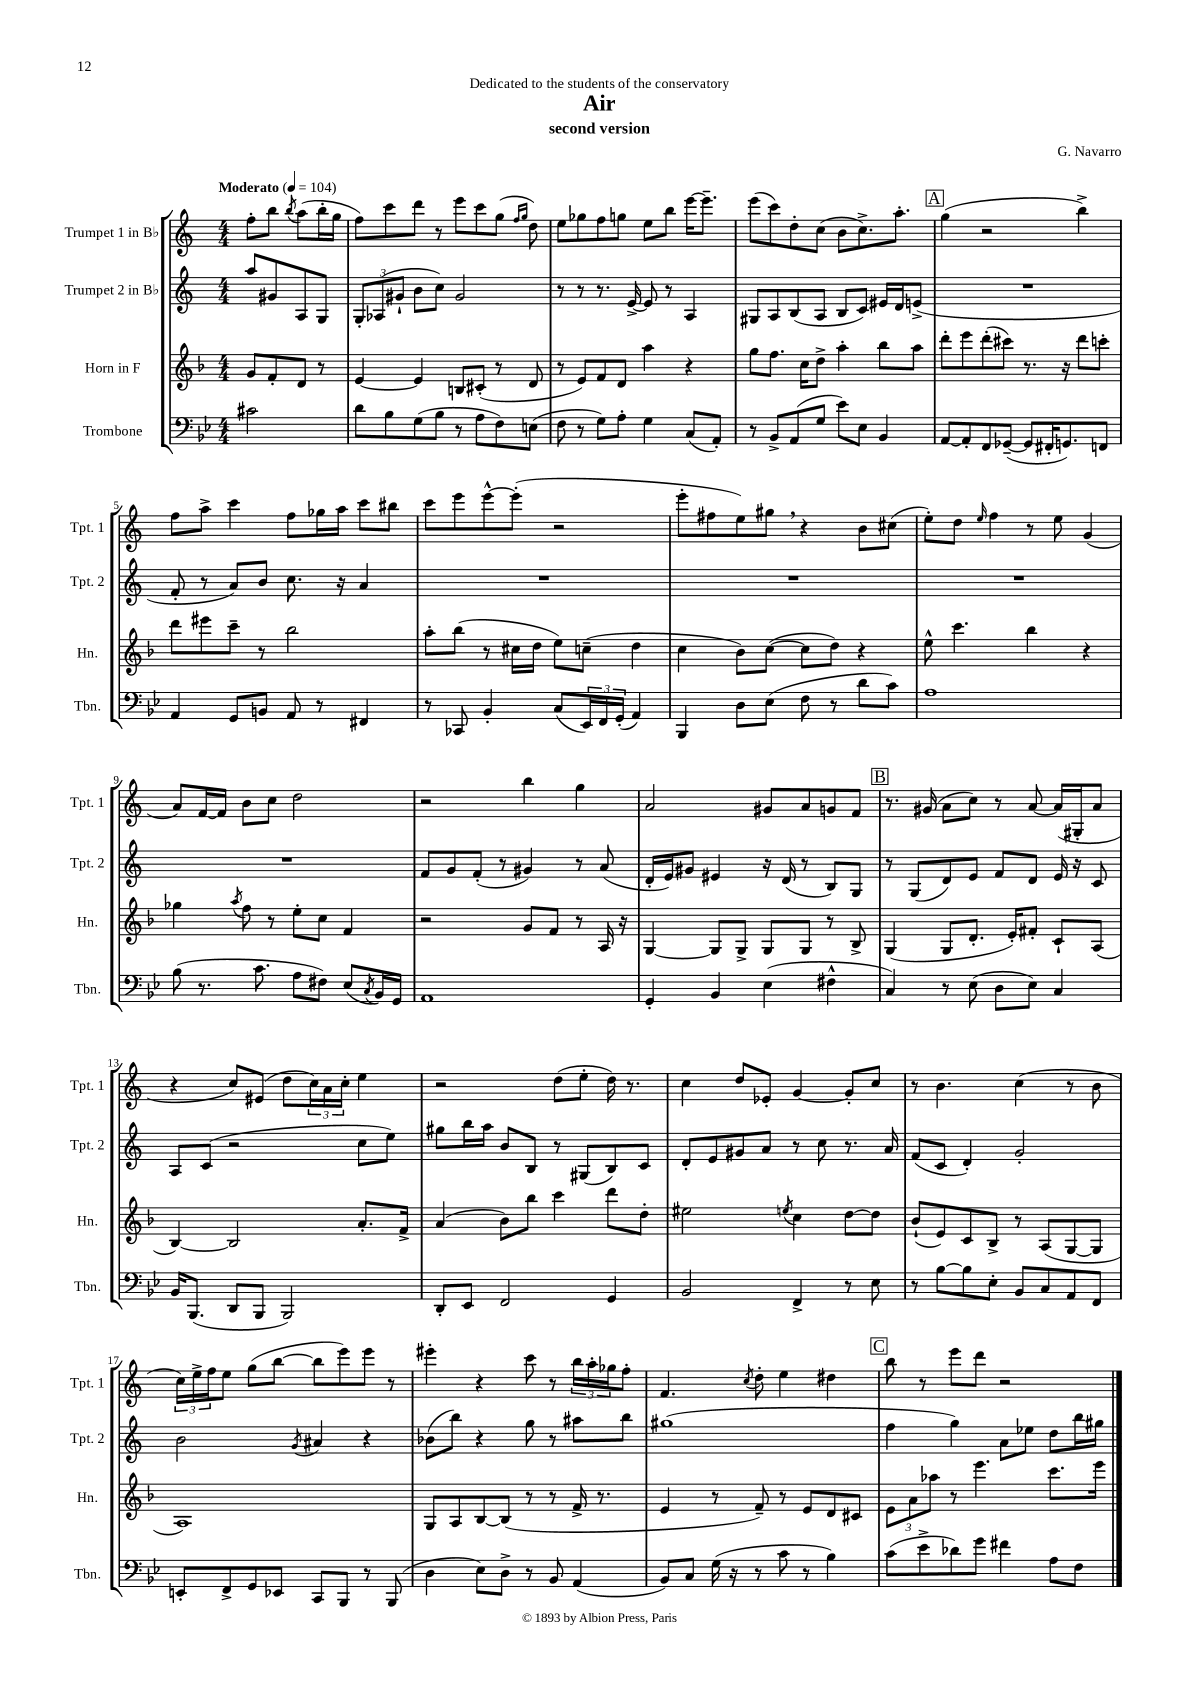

**kern	**kern	**kern	**kern
*staff4	*staff3	*staff2	*staff1
*clefF4	*clefG2	*clefG2	*clefG2
*k[b-e-]	*k[b-]	*k[]	*k[]
*M4/4	*M4/4	*M4/4	*M4/4
*MM104	*MM104	*MM104	*MM104
2c#\	8g/L	8aa/L	8ff'\L
.	8f'/	8g#/	8bb\J
.	.	.	8qbb/
.	8d/J	8A/	(8aa\L
.	8r	8G/J	16bb'\L
.	.	.	16gg\JJ
=	=	=	=
8d\L	[4e/	12G'/L	8ff\L)
.	.	(12A-/	.
8B-\	.	.	8ccc\
.	.	12g#`/J	.
(8G\	4e/]	8b\L	8ddd\J
8B-\J	.	8cc\J)	8r
8r	8B/L	2g#/	8eee\L
8A\L	(8c#'/J	.	8ccc\
8F\)	8r	.	(8gg\J
.	.	.	16qqff/LL
.	.	.	16qqgg/JJ
(8E\J	8d/	.	8dd\)
=	=	=	=
8F\	8r	8r	8ee\L
8r	8e/L)	8r	8gg-\
8G\L)	8f/	8.r	8ff\
8A'\J	8d/J	.	8gg\J
.	.	[16e^/	.
4G\	4aa\	8e/]	8ee\L
.	.	8r	8bb\J
(8C/L	4r	4A/	[16eee\LK
.	.	.	8.eee~\]J
8AA'/J)	.	.	.
=	=	=	=
8r	8gg\L	8G#/L	(8eee\L
8BB-^/L	8.ff\J	8A/	8ccc\)
(8AA/	.	(8B/	8dd'\
.	16cc\LK	.	.
8G/J	8dd^\J	8A/J	(8cc\J
8e-\L)	4aa'\	8B/L	8b\L
8E-\J	.	8c/J)	8.cc^\)
4BB-/	8bb-\L	16e#/LL	.
.	.	16d/J	8.aa'\J
.	8aa\J	(8e^/J	.
=	=	=	=
[8AA/L	8ddd'\L	1r	(4gg\
8AA'/]	8eee\	.	.
8FF/	(8ddd'\	.	2r
([8GG-~/J	8ccc#\J)	.	.
8GG-/]L	8.r	.	.
16FF#'/K	.	.	.
8.GG/)	16r	.	.
.	8ddd\L	.	4bb^\)
8FF/J	8ccc'\J	.	.
=	=	=	=
4AA/	8ddd\L	8f'/	8ff\L
.	8eee#\	8r	8aa^\J
8GG/L	8ccc~\J	8a/L)	4ccc\
8BB/J	8r	8b/J	.
8AA/	2bb-\	8.cc\	8ff\L
8r	.	.	16gg-\L
.	.	16r	16aa\JJ
4FF#/	.	4a/	8ccc\L
.	.	.	8bb#\J
=	=	=	=
8r	8aa'\L	1r	8ccc\L
8CC-/	(8bb-\J	.	8eee\
4BB-'/	8r	.	[8eee^^\
.	16cc#\LL	.	(8eee'\]J
.	16dd\JJ	.	.
(8C/L	8ee\L)	.	2r
24EE-/L)	(8cc~\J	.	.
24FF/	.	.	.
(24GG'/JJ	.	.	.
4AA/)	4dd\	.	.
=	=	=	=
4BBB-/	4cc\	1r	8eee'\L
.	.	.	8ff#\
8D\L	8b-\L)	.	8ee\)
(8E-\J	([8cc\J	.	8gg#\J
8F\	8cc\]L	.	4r
8r	8dd\J)	.	.
8d\L	4r	.	8b\L
8c\J)	.	.	(8cc#\J
=	=	=	=
1A	8ee^^\	1r	8ee'\L)
.	4.ccc\	.	8dd\J
.	.	.	16qqee/
.	.	.	4ff\
.	4bb-\	.	8r
.	.	.	8ee\
.	4r	.	(4g/
=	=	=	=
(8B-\	4gg-\	1r	8a/L)
8.r	.	.	[16f/L
.	.	.	16f/]JJ
.	8qaa/	.	.
.	8ff\	.	8b\L
8.c\	.	.	.
.	8r	.	8cc\J
8A\L	8ee'\L	.	2dd\
8F#\J)	8cc\J	.	.
(8E-/L	4f/	.	.
8qC/	.	.	.
16BB-/L)	.	.	.
16GG/JJ	.	.	.
=	=	=	=
1AA	2r	8f/L	2r
.	.	8g/	.
.	.	(8f'/J	.
.	.	8r	.
.	8g/L	4g#/)	4bb\
.	8f/J	.	.
.	8r	8r	4gg\
.	16A/	(8a/	.
.	16r	.	.
=	=	=	=
4GG'/	[4G/	16d'/LL	2a/
.	.	16e/J)	.
.	.	8g#/J	.
4BB-/	8G/]L	4e#/	.
.	8G^/J	.	.
(4E-\	8G/L	16r	8g#/L
.	.	(16d/	.
.	8G/J	8r	8a/
4F#^^\	8r	8B/L)	8g/
.	8B-^/	8G/J	8f/J
=	=	=	=
4C/)	(4G/	8r	8.r
.	.	(8G/L	.
.	.	.	(16g#/
8r	8G/L	8d/)	8a\L
(8E-\	8.d'/J	8e/J	8cc\J)
8D\L	.	8f/L	8r
.	16e'/LK)	.	.
8E-\J)	8f#'/J	8d/J	[8a/
4C/	8c`/L	16e/	(16a/]LL
.	.	16r	16G#'/J
.	(8A/J	8c/	8a/J
=	=	=	=
16BB-/LK	[4B-/)	8A/L	4r
(8.BBB-/J	.	.	.
.	.	(8c/J	.
8DD/L	2B-/]	2r	8cc/L)
8BBB-/J	.	.	(8e#/J
2BBB-/)	.	.	8dd\L
.	.	.	24cc\L)
.	.	.	24a\
.	.	.	24cc'\JJ
.	8.a'/L	8cc\L	4ee\
.	.	8ee\J)	.
.	16f^/Jk	.	.
=	=	=	=
8DD'/L	(4a/	8gg#\L	2r
8EE-/J	.	16bb\L	.
.	.	16aa\JJ	.
2FF/	8b-\L)	8b/L	.
.	8bb-\J	8B/J	.
.	4ccc\	8r	(8dd\L
.	.	(8G#/L	8ee'\J
4GG/	8ddd\L	8B/)	16dd\)
.	.	.	8.r
.	8dd'\J	8c/J	.
=	=	=	=
2BB-/	2ee#\	8d'/L	4cc\
.	.	8e/	.
.	.	8g#/	8dd/L
.	.	8a/J	8e-'/J
.	8qee/	.	.
4FF^/	4cc\	8r	[4g/
.	.	8cc\	.
8r	[8dd\L	8.r	8g'/]L
8E-\	8dd\]J	.	8cc/J
.	.	16a/	.
=	=	=	=
8r	(8b-`/L	(8f/L	8r
[8B-\L	8e/)	8c/J	4.b\
8B-\]	8c/	4d'/)	.
8E-'\J	8B-^/J	.	.
8BB-/L	8r	2g'/	(4cc\
8C/	(8A/L	.	.
8AA/	[8G/	.	8r
8FF/J	8G/]J	.	8b\
=	=	=	=
8EE'/L	1A)	2b\	24cc\LL)
.	.	.	24ee^\
.	.	.	24ff\J
8FF^/	.	.	8ee\J
8GG/	.	.	(8gg\L
8EE-/J	.	.	[8bb\J
.	.	8qg/	.
8CC/L	.	4a#/	8bb\]L
8BBB-/J	.	.	8eee\)
8r	.	4r	8eee\J
(8BBB-/	.	.	8r
=	=	=	=
4D\	8G/L	(8b-\L	4eee#'\
.	8A/	8bb\J)	.
8E-\L)	[8B-/	4r	4r
8D^\J	(8B-/]J	.	.
8r	8r	8gg\	8ccc\
8BB-/	8r	8r	8r
(4AA/	16f^/	8aa#\L	24bb\LL
.	.	.	24aa'\
.	8.r	.	.
.	.	.	24gg-\J
.	.	8bb\J	8ff'\J
=	=	=	=
8BB-/L)	4e/	(1gg#	4.f/
8C/J	.	.	.
(16G\	8r	.	.
16r	.	.	.
.	.	.	8qcc/
8r	8f~/)	.	8dd'\
8c\	8r	.	4ee\
8r	8e/L	.	.
4B-\)	8d/	.	4dd#\
.	8c#/J	.	.
=	=	=	=
(8c\L	12e\L	4ff\	8bb\
.	12a\	.	.
8e-^\	.	.	8r
.	12aa-\J	.	.
8d-\)	8r	4gg\)	8eee\L
8g\J	4.eee\	.	8ddd\J
4f#\	.	8a\L	2r
.	.	8ee-\J	.
8A\L	8.ccc\L	8dd\L	.
8F\J	.	16bb\L	.
.	16eee\Jk	16gg#\JJ	.
==	==	==	==
*-	*-	*-	*-
